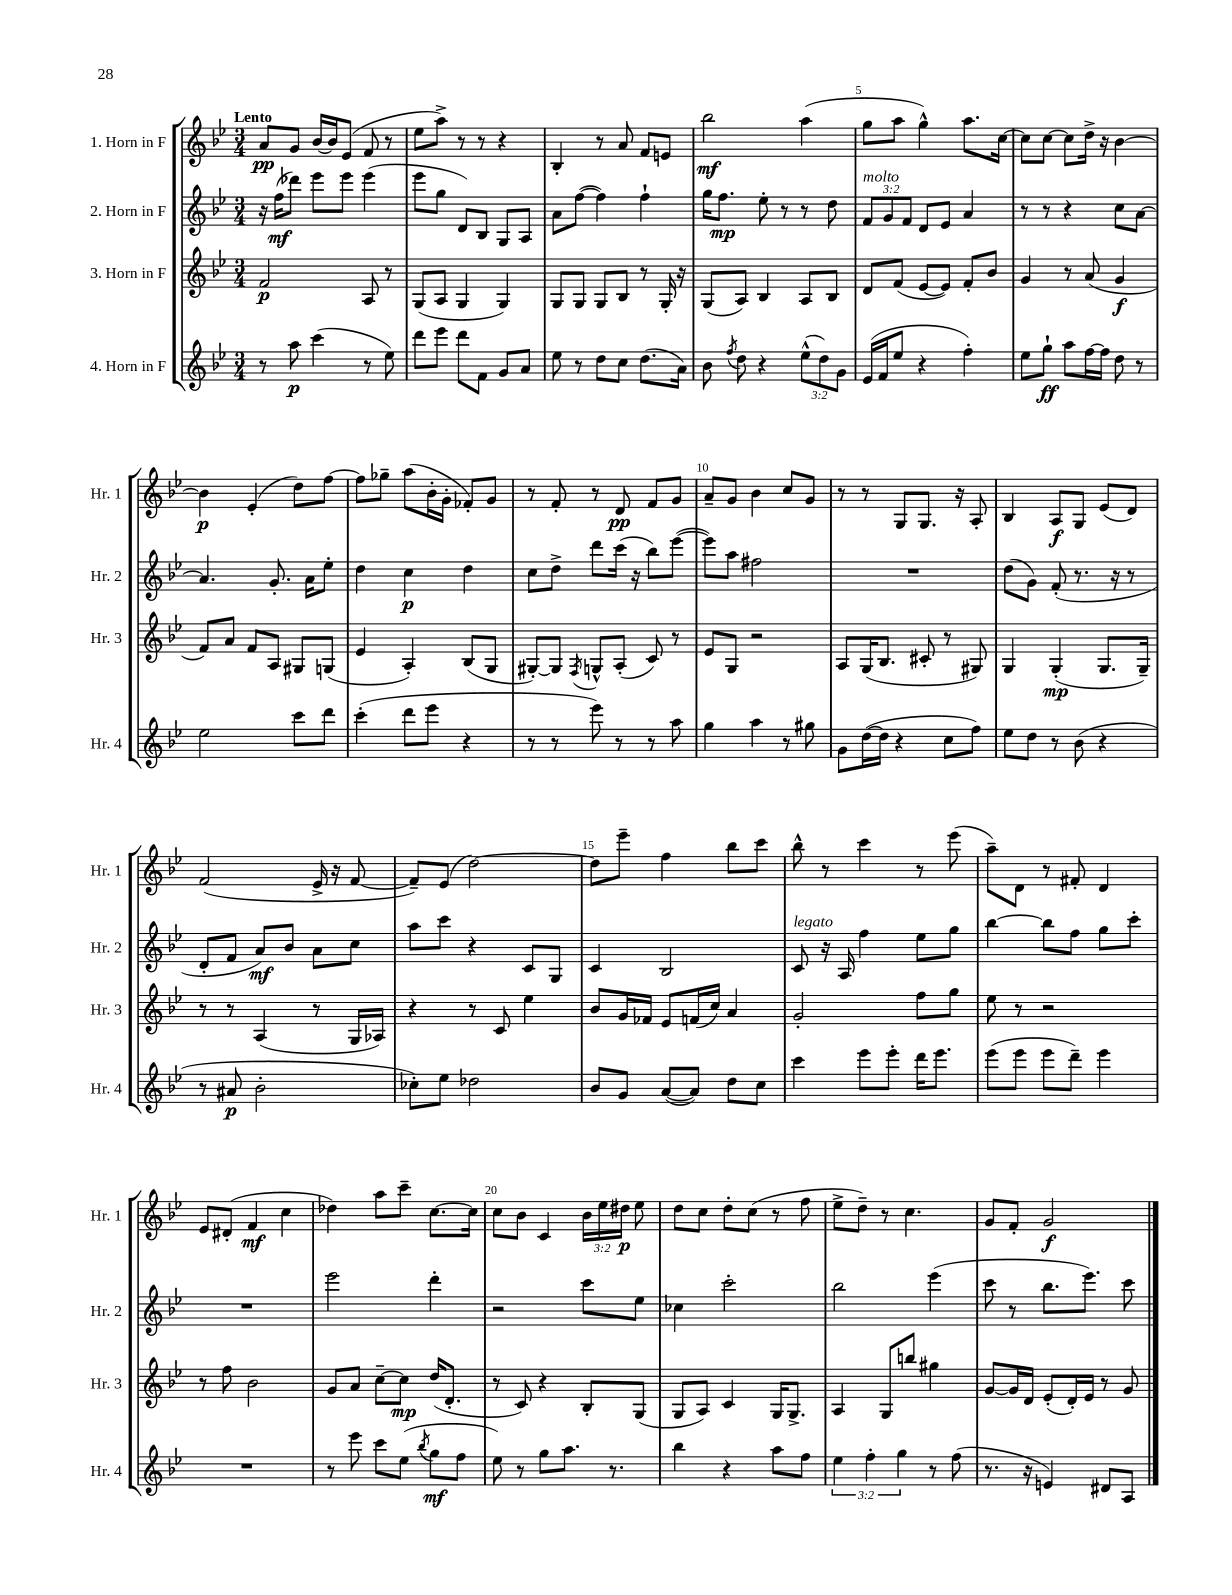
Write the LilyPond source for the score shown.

<<
\new StaffGroup <<
\new Staff = "s0" \with { instrumentName = "1. Horn in F" shortInstrumentName = "Hr. 1" } {
    \clef treble \key bes \major \numericTimeSignature \time 3/4 \override Staff.TupletNumber.text = #tuplet-number::calc-fraction-text \tempo "Lento"
    \autoBeamOff a'8[\pp g'8] bes'16[~ bes'16 ees'8]( f'8 r8 |
    ees''8[ a''8]->) r8 r8 r4 |
    bes4-. r8 a'8 f'8[ e'8] |
    bes''2\mf a''4( |
    g''8[ a''8] g''4-^) a''8.[ c''16]~ |
    c''8[ c''8]~ c''8[ d''16]-> r16 bes'4~ |
    bes'4\p ees'4-.( d''8[) f''8]~ |
    f''8[ ges''8]-- a''8[( bes'16-. g'16]-. fes'8[-.) g'8] |
    r8 f'8-. r8 d'8\pp f'8[ g'8] |
    a'8[-- g'8] bes'4 c''8[ g'8] |
    r8 r8 g8[ g8.] r16 a8-. |
    bes4 a8[\f g8] ees'8[( d'8]) |
    f'2( ees'16-> r16 f'8~ |
    f'8[--) ees'8]( d''2~) |
    d''8[ ees'''8]-- f''4 bes''8[ c'''8] |
    bes''8-^ r8 c'''4 r8 ees'''8( |
    a''8[--) d'8] r8 fis'8-. d'4 |
    ees'8[ dis'8]-.( f'4\mf c''4 |
    des''4) a''8[ c'''8]-- c''8.[~ c''16] |
    c''8[ bes'8] c'4 \tuplet 3/2 { bes'16[ ees''16 dis''16]\p } ees''8 |
    d''8[ c''8] d''8[-. c''8]( r8 f''8 |
    ees''8[-> d''8]--) r8 c''4. |
    g'8[ f'8]-. g'2\f \bar "|." |
}
\new Staff = "s1" \with { instrumentName = "2. Horn in F" shortInstrumentName = "Hr. 2" } {
    \clef treble \key bes \major \numericTimeSignature \time 3/4 \override Staff.TupletNumber.text = #tuplet-number::calc-fraction-text
    \autoBeamOff r16 f''16[\mf( des'''8]) ees'''8[ ees'''8] ees'''4( |
    ees'''8[ g''8] d'8[) bes8] g8[ a8] |
    a'8[ f''8]~( f''4) f''4-! |
    g''16[ f''8.]\mp ees''8-. r8 r8 d''8 |
    \tuplet 3/2 { f'8[^\markup { \italic "molto" } g'8 f'8] } d'8[ ees'8] a'4 |
    r8 r8 r4 c''8[ a'8]~ |
    a'4. g'8.-. a'16[ ees''8]-. |
    d''4 c''4\p d''4 |
    c''8[ d''8]-> d'''8[ c'''16]( r16 bes''8[) ees'''8]~( |
    ees'''8[) a''8] fis''2 |
    R2. |
    d''8[( g'8]) f'8-.( r8. r16 r8 |
    d'8[-. f'8] a'8[\mf) bes'8] a'8[ c''8] |
    a''8[ c'''8] r4 c'8[ g8] |
    c'4 bes2 |
    c'8^\markup { \italic "legato" } r16 a16 f''4 ees''8[ g''8] |
    bes''4~ bes''8[ f''8] g''8[ c'''8]-. |
    R2. |
    ees'''2 d'''4-. |
    r2 c'''8[ ees''8] |
    ces''4 c'''2-. |
    bes''2 ees'''4( |
    c'''8 r8 bes''8.[ ees'''8.]) c'''8 \bar "|." |
}
\new Staff = "s2" \with { instrumentName = "3. Horn in F" shortInstrumentName = "Hr. 3" } {
    \clef treble \key bes \major \numericTimeSignature \time 3/4
    \autoBeamOff f'2\p a8 r8 |
    g8[( a8] g4 g4) |
    g8[ g8] g8[ bes8] r8 g16-. r16 |
    g8[( a8]) bes4 a8[ bes8] |
    d'8[ f'8]( ees'8[~ ees'8]) f'8[-. bes'8] |
    g'4 r8 a'8( g'4\f |
    f'8[) a'8] f'8[ a8] gis8[ g8]( |
    ees'4 a4-.) bes8[( g8] |
    gis8[~-.) gis8] \acciaccatura { f8 } g8[-^ a8]-.( c'8) r8 |
    ees'8[ g8] r2 |
    a8[ g16( bes8.] cis'8-. r8 gis8) |
    g4 g4-.\mp( g8.[ g16]--) |
    r8 r8 a4( r8 g16[ aes16]) |
    r4 r8 c'8 ees''4 |
    bes'8[ g'16 fes'16] ees'8[ f'16( c''16]) a'4 |
    g'2-. f''8[ g''8] |
    ees''8 r8 r2 |
    r8 f''8 bes'2 |
    g'8[ a'8] c''8[~-- c''8]\mp d''16[( d'8.]-. |
    r8 c'8) r4 bes8[-. g8]( |
    g8[ a8]) c'4 g16[ g8.]-> |
    a4 g8[ b''8] gis''4 |
    g'8[~ g'16 d'16] ees'8[-.( d'16-.) ees'16] r8 g'8 \bar "|." |
}
\new Staff = "s3" \with { instrumentName = "4. Horn in F" shortInstrumentName = "Hr. 4" } {
    \clef treble \key bes \major \numericTimeSignature \time 3/4 \override Staff.TupletNumber.text = #tuplet-number::calc-fraction-text
    \autoBeamOff r8 a''8\p c'''4( r8 ees''8) |
    d'''8[ ees'''8] d'''8[ f'8] g'8[ a'8] |
    ees''8 r8 d''8[ c''8] d''8.[( a'16]) |
    bes'8 \acciaccatura { f''8 } d''8 r4 \tuplet 3/2 { ees''8[-^( d''8) g'8] } |
    ees'16[( f'16 ees''8] r4 f''4-.) |
    ees''8[ g''8]-!\ff a''8[ f''16~ f''16] d''8 r8 |
    ees''2 c'''8[ d'''8] |
    c'''4-.( d'''8[ ees'''8] r4 |
    r8 r8 ees'''8) r8 r8 a''8 |
    g''4 a''4 r8 gis''8 |
    g'8[ d''16~( d''16] r4 c''8[ f''8]) |
    ees''8[ d''8] r8 bes'8( r4 |
    r8 ais'8\p bes'2-. |
    ces''8[-.) ees''8] des''2 |
    bes'8[ g'8] a'8[~( a'8]) d''8[ c''8] |
    c'''4 ees'''8[ ees'''8]-. d'''16[ ees'''8.] |
    ees'''8[( ees'''8] ees'''8[ d'''8]--) ees'''4 |
    R2. |
    r8 ees'''8 c'''8[ ees''8]( \acciaccatura { bes''8 } g''8[\mf f''8] |
    ees''8) r8 g''8[ a''8.] r8. |
    bes''4 r4 a''8[ f''8] |
    \tuplet 3/2 { ees''4 f''4-. g''4 } r8 f''8( |
    r8. r16 e'4) dis'8[ a8] \bar "|." |
}
>>
>>
\layout { \context { \Score \override BarNumber.break-visibility = ##(#f #t #t) barNumberVisibility = #(every-nth-bar-number-visible 5) } }
